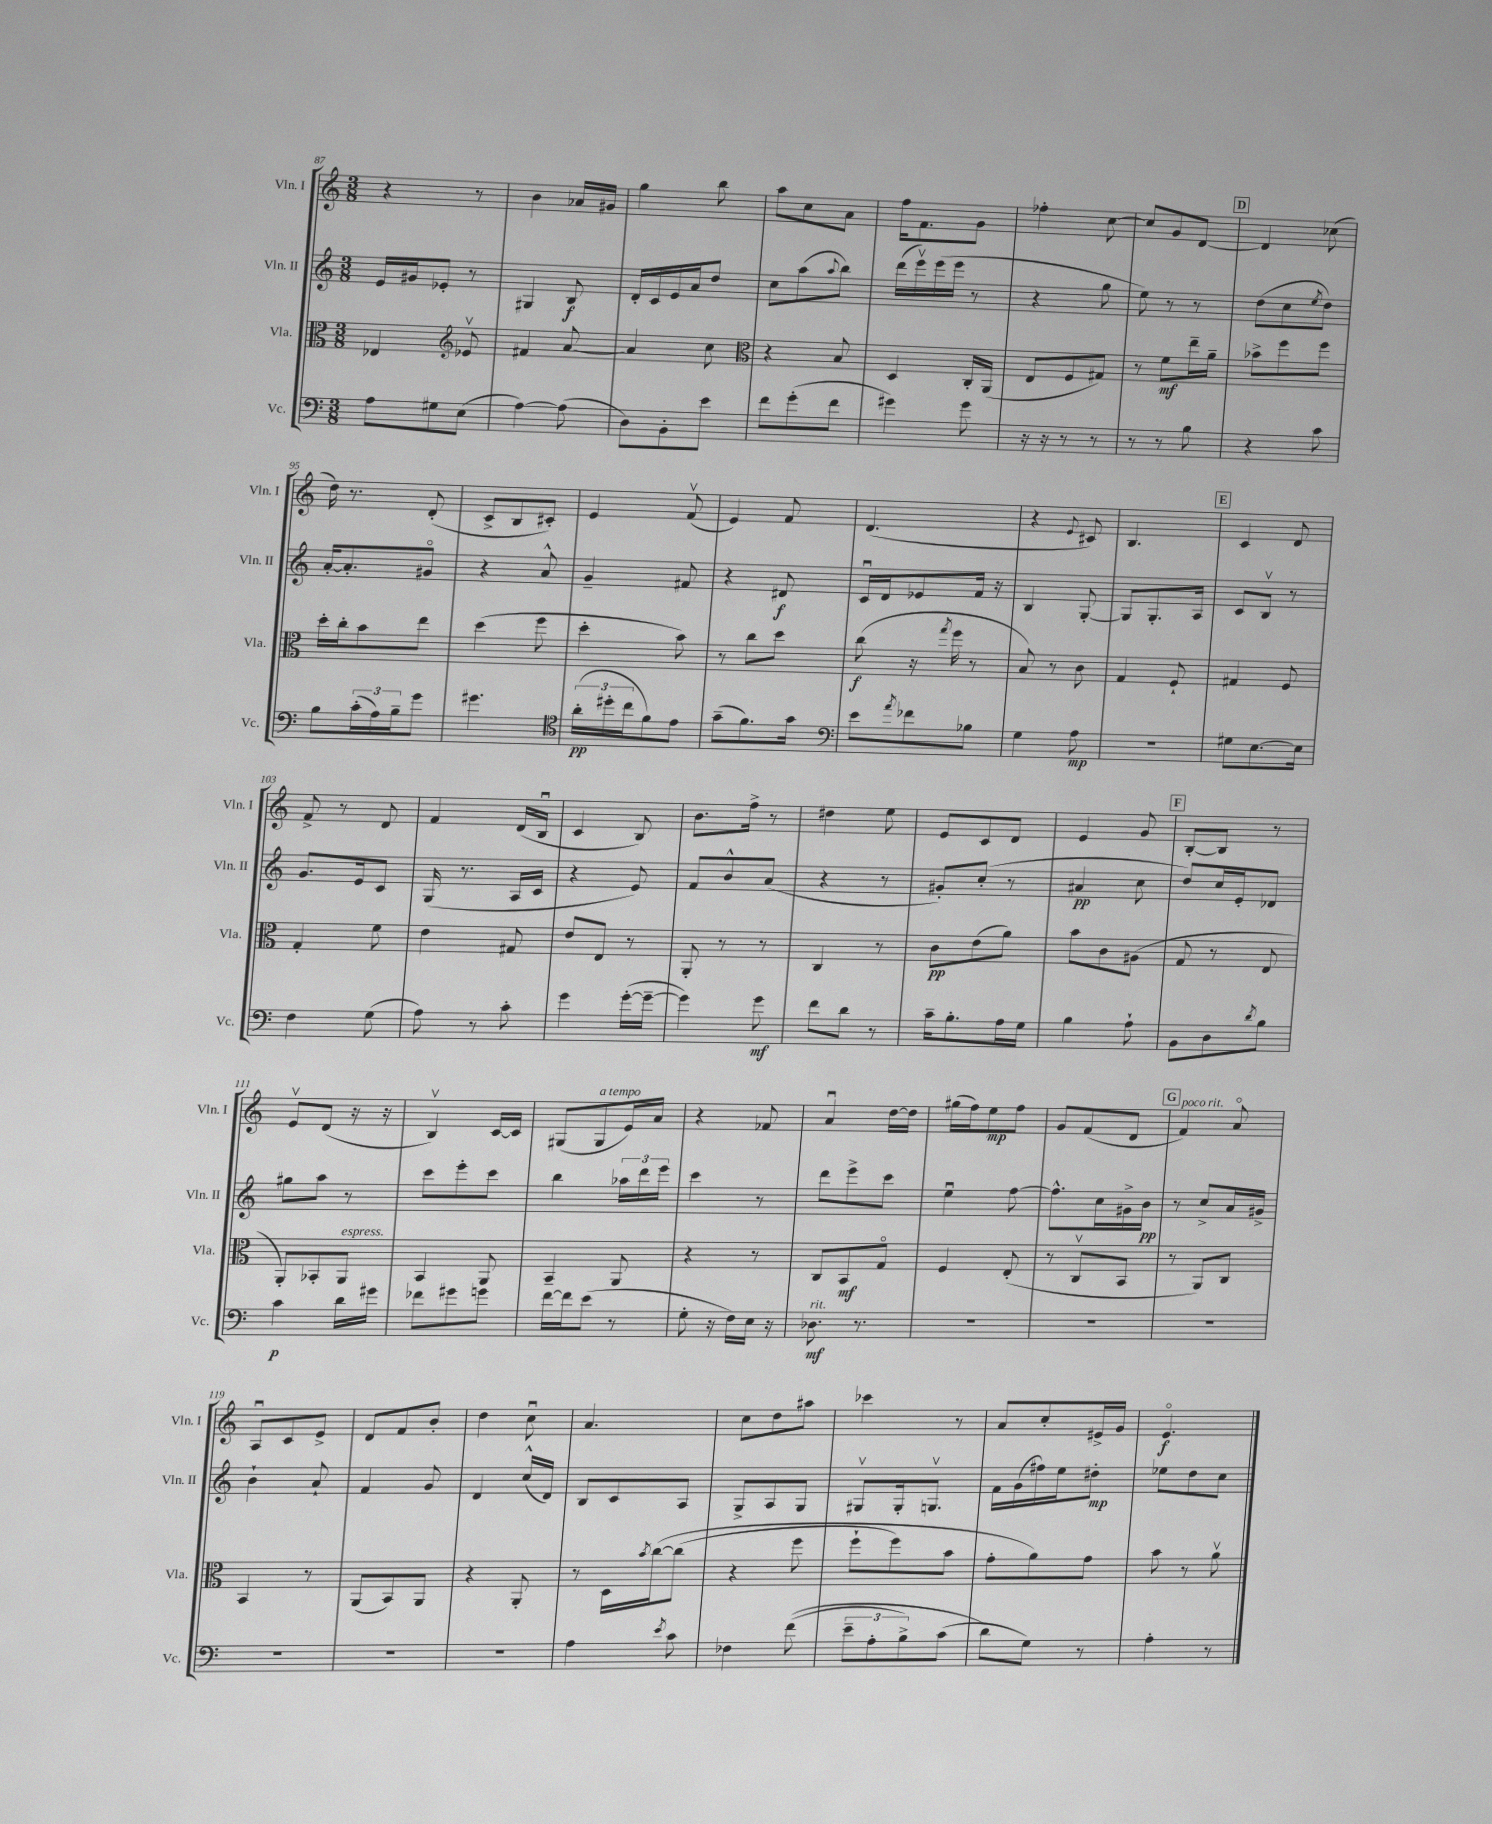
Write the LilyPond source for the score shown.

<<
\new StaffGroup <<
\new Staff = "s0" \with { instrumentName = "Vln. I" shortInstrumentName = "Vln. I" } {
    \clef treble \key c \major \numericTimeSignature \time 3/8
    r4 r8 |
    b'4 aes'16 gis'16 |
    g''4 b''8 |
    a''8 c''8 a'8 |
    f''16 f'8. g'8 |
    fes''4-. c''8~ |
    c''8 g'8 d'8~ |
    \mark \markup { \box "D" } d'4 ces''8( |
    d''16) r8. d'8-.( |
    c'8-> b8 cis'8-.) |
    e'4 f'8\upbow( |
    e'4) f'8 |
    d'4.( |
    r4 \appoggiatura { e'8 } cis'8) |
    b4. |
    \mark \markup { \box "E" } c'4 d'8 |
    f'8-> r8 d'8 |
    f'4 d'16( b16\downbow |
    c'4 b8) |
    b'8. f''16-> r8 |
    dis''4 e''8 |
    e'8 c'8 d'8 |
    e'4 g'8 |
    \mark \markup { \box "F" } b8~-. b8 r8 |
    e'8\upbow d'8( r16 r16 |
    b4\upbow) c'16~ c'16 |
    gis8( gis8^\markup { \italic "a tempo" } e'16) a'16 |
    r4 fes'8 |
    a'4\downbow d''16~ d''16 |
    gis''16( f''16) e''8\mp f''8 |
    g'8 f'8( d'8 |
    \mark \markup { \box "G" } f'4^\markup { \italic "poco rit." }) a'8\flageolet |
    a8\downbow c'8 e'8-> |
    d'8 f'8 b'8-. |
    d''4 c''8\downbow |
    a'4. |
    c''8 d''8 ais''8 |
    ces'''4 r8 |
    a'8 c''8-. eis'16-> g'16 |
    e'4.\flageolet\f \bar "|." |
}
\new Staff = "s1" \with { instrumentName = "Vln. II" shortInstrumentName = "Vln. II" } {
    \clef treble \key c \major \numericTimeSignature \time 3/8
    e'16 gis'16 ees'8-. r8 |
    gis4 b8\f |
    d'16-. c'16 e'16 a'16 d''8 |
    c''8 a''8( \appoggiatura { a''8 } b''8) |
    d'''16( e'''16\upbow) e'''16( e'''16 r8 |
    r4 g''8 |
    e''8) r8 r8 |
    \mark \markup { \box "D" } d''8( c''8 \acciaccatura { e''8 } d''8) |
    a'16~-. a'8.-. gis'8\flageolet |
    r4 a'8-^ |
    g'4-- fis'8 |
    r4 dis'8\f |
    c'16\downbow d'16 ees'8 f'16 r16 |
    b4 g8~-. |
    g8 g8.-. a16 |
    \mark \markup { \box "E" } c'8 b8\upbow r8 |
    g'8. e'16 c'8 |
    g16( r8. a16 c'16 |
    r4 e'8) |
    f'8 b'8-^ a'8( |
    r4 r8 |
    gis'8-.) c''8-.( r8 |
    ais'4\pp c''8 |
    \mark \markup { \box "F" } d''8) c''16 e'16-. des'8 |
    gis''8 a''8 r8 |
    c'''8 e'''8-. c'''8 |
    b''4 \tuplet 3/2 { aes''16 d'''16 e'''16 } |
    c'''4 r8 |
    d'''8 e'''8-> c'''8 |
    e''4\downbow f''8~ |
    f''8.-^ c''16 gis'16-> b'16\pp |
    \mark \markup { \box "G" } r8 c''8-> a'16 gis'16-> |
    b'4-! a'8-! |
    f'4 g'8 |
    d'4 c''16-^( d'16) |
    b8 c'8 a8 |
    g8-> a8 g8 |
    gis8\upbow gis16-. g8.\upbow |
    f'16 g'16( fis''16) e''16 dis''8-.\mp |
    ees''8 d''8 c''8 \bar "|." |
}
\new Staff = "s2" \with { instrumentName = "Vla." shortInstrumentName = "Vla." } {
    \clef alto \key c \major \numericTimeSignature \time 3/8
    ees4 \clef treble ees'8\upbow |
    fis'4 a'8~ |
    a'4 c''8 |
    \clef alto r4 b8 |
    d4 c16-. a,16( |
    e8 f8 gis8) |
    r8 f'8\mf e''16-- a'16-- |
    \mark \markup { \box "D" } bes'8-> f''8 f''8 |
    d''16-. c''16-. b'8 e''8 |
    d''4( f''8 |
    d''4-. b'8) |
    r8 c''8 d''8 |
    c''8\f( r16 \acciaccatura { g''8 } f''16 r8 |
    b8) r8 c'8 |
    g4 f8-! |
    \mark \markup { \box "E" } gis4 f8 |
    g4-. f'8 |
    e'4 gis8 |
    e'8 e8 r8 |
    a,8-. r8 r8 |
    c4 r8 |
    c'8\pp e'8( a'8) |
    b'8 c'8 ais8( |
    \mark \markup { \box "F" } g8 r8 e8 |
    a,8-.) bes,8-. a,8^\markup { \italic "espress." } |
    b,4 a,8 |
    b,4-- a,8 |
    r4 r8 |
    c8 b,8\mf g8\flageolet |
    f4 e8-.( |
    r8 c8\upbow b,8 |
    \mark \markup { \box "G" } r8 a,8) c8 |
    b,4 r8 |
    a,8( b,8) a,8 |
    r4 a,8-. |
    r8 d16 \acciaccatura { b'8 } c''16~\( c''8( |
    r4 f''8 |
    f''8-! f''8) b'8 |
    g'8-. a'8\) g'8 |
    b'8 r8 a'8\upbow \bar "|." |
}
\new Staff = "s3" \with { instrumentName = "Vc." shortInstrumentName = "Vc." } {
    \clef bass \key c \major \numericTimeSignature \time 3/8
    a8 gis8 e8( |
    a4~) a8( |
    d8) b,8-. e'8 |
    f'8 g'8-.( f'8 |
    gis'4) gis'8 |
    r16 r16 r8 r8 |
    r8 r8 b8 |
    \mark \markup { \box "D" } r4 c'8 |
    b8 \tuplet 3/2 { c'16-.( a16) b16-- } g'8 |
    gis'4. |
    \clef tenor \tuplet 3/2 { a'16-.\pp( dis''16-. c''16 } f'8) e'8 |
    g'8--( f'8.) g'16 |
    \clef bass e'8 \acciaccatura { a'8 } fes'8 bes8 |
    g4 a8\mp |
    r4. |
    \mark \markup { \box "E" } gis8 e8.~ e16 |
    f4 g8( |
    a8) r8 c'8-. |
    g'4 g'16~-.( g'16~-- |
    g'4) g'8\mf |
    f'8 d'8 r8 |
    c'16-- b8.-. a16 g16 |
    b4 a8-! |
    \mark \markup { \box "F" } b,8 d8 \acciaccatura { d'8 } b8 |
    c'4\p d'16 gis'16 |
    fes'8 gis'8 g'8 |
    f'16~ f'16 e'8( r8 |
    g8-. r16 f16) e16 r16 |
    des8.\mf^\markup { \italic "rit." } r8. |
    R4. |
    R4. |
    \mark \markup { \box "G" } R4. |
    R4. |
    R4. |
    R4. |
    a4 \acciaccatura { e'8 } c'8 |
    fes4 f'8(\( |
    \tuplet 3/2 { e'8-- a8-. b8->) } c'8( |
    d'8\) g8) r8 |
    a4-. r8 \bar "|." |
}
>>
>>
\layout { \context { \Score currentBarNumber = #87 } }
